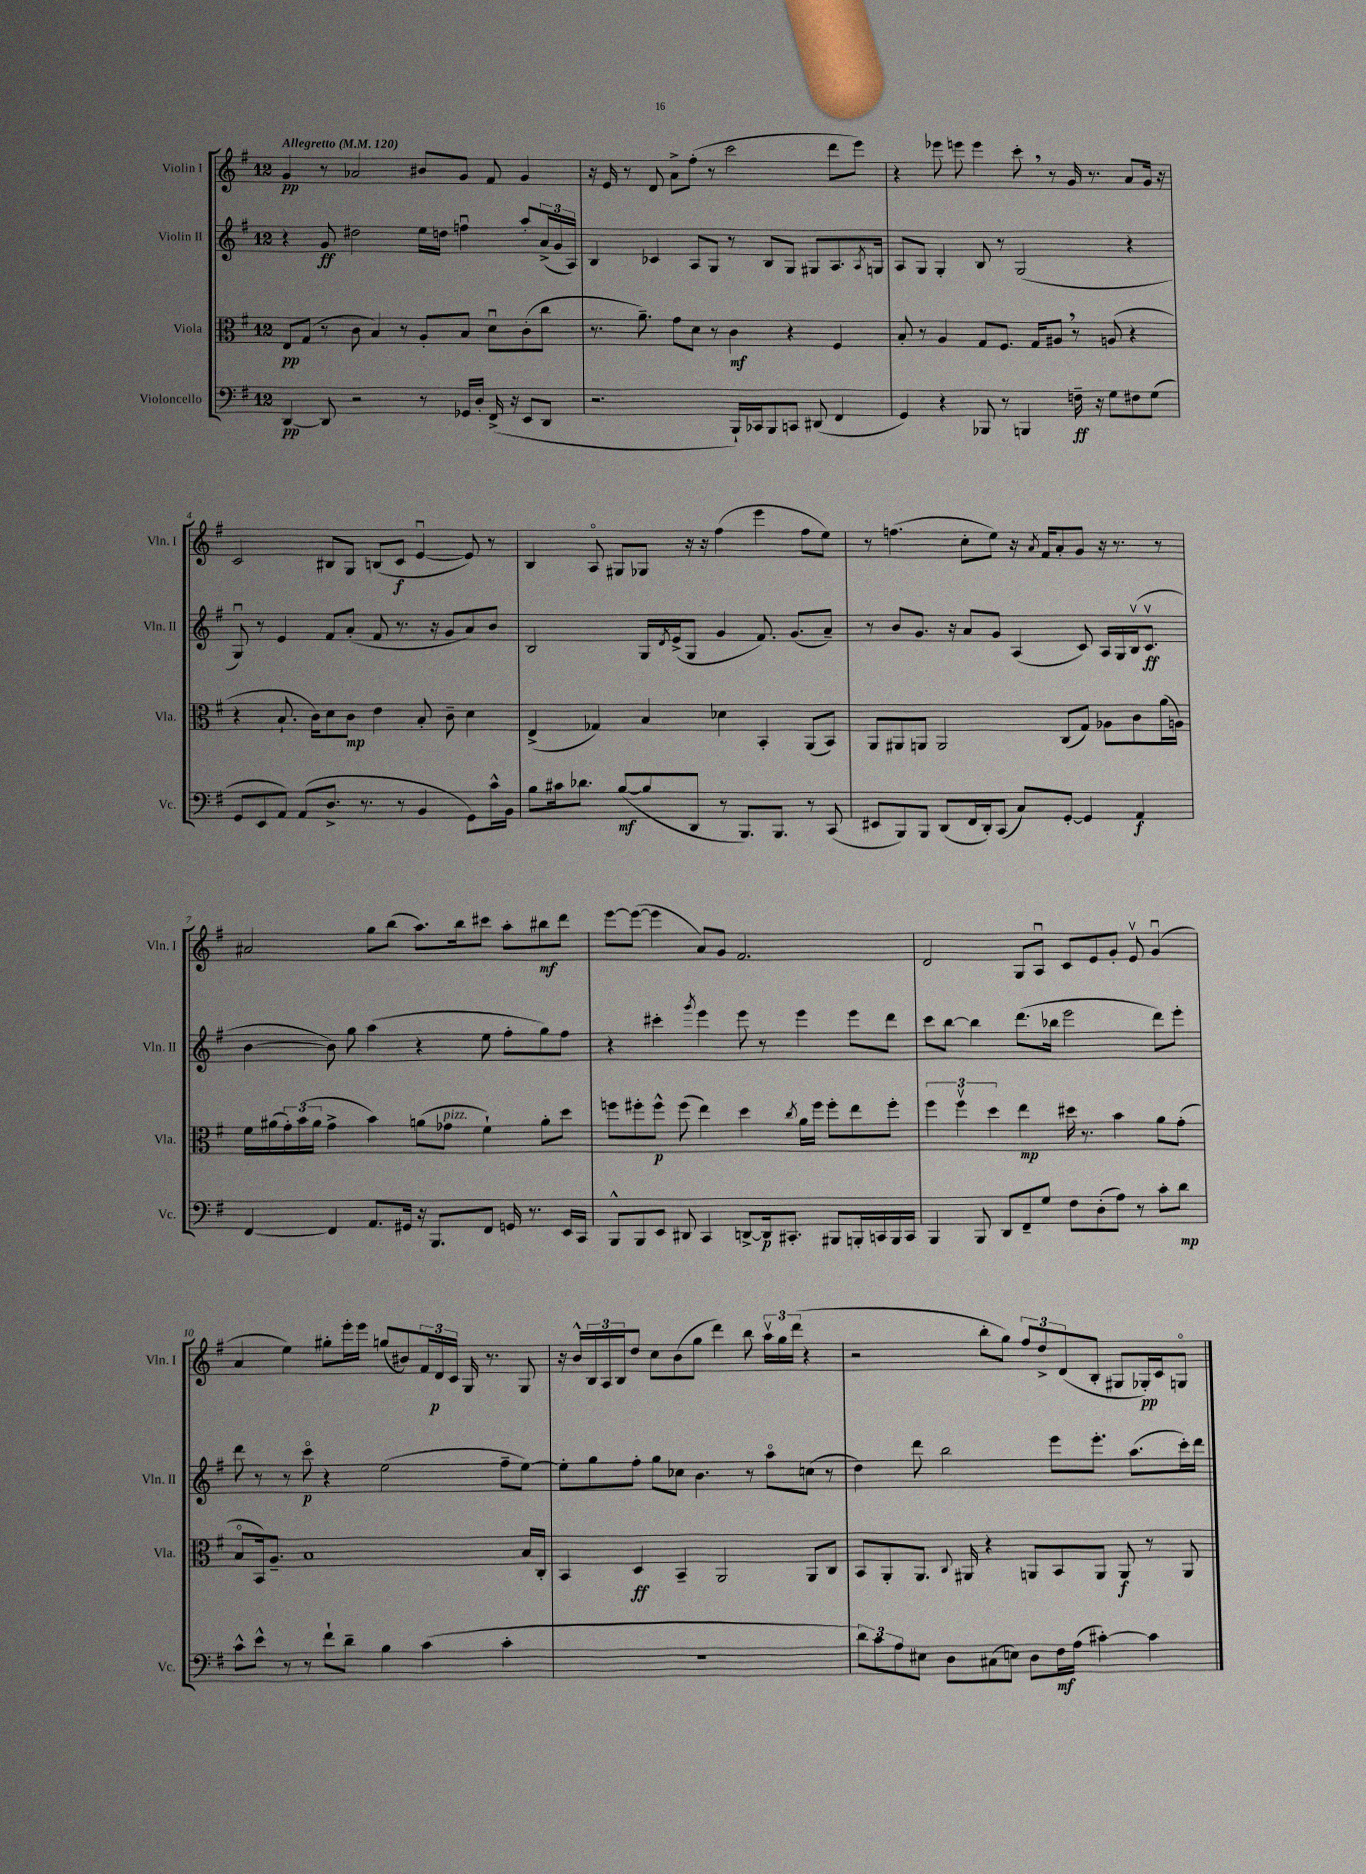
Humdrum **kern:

**kern	**kern	**kern	**kern
*staff4	*staff3	*staff2	*staff1
*clefF4	*clefC3	*clefG2	*clefG2
*k[f#]	*k[f#]	*k[f#]	*k[f#]
*M12/8	*M12/8	*M12/8	*M12/8
*MM120	*MM120	*MM120	*MM120
[4DD	8E	4r	4g
.	(8G	.	.
8DD]	8r	8g	8r
2r	8c	2dd#	2a-
.	4B)	.	.
.	8r	.	.
8r	8A'	16ee	8b#
.	.	16dd	.
16GG-	8B	4ffu	8g
16D'	.	.	.
(16FF#^	8du	.	8f#
16r	.	.	.
8EE	(8c'	8aa'	4g
8DD	8cc	(24a^	.
.	.	24g	.
.	.	24A)	.
=	=	=	=
2.r	8.r	4B	16r
.	.	.	16e
.	.	.	8r
.	8.a~)	.	.
.	.	4c-	8d
.	8g	.	8a^
.	8d	8A	(8ff#'
.	8r	8G	8r
16BBB`)	4c	8r	2ccc
16CC-	.	.	.
8BBB	.	8B	.
8CC	4r	8G	.
(8DD#	.	8G#	.
4FF#	4F#	8.A	8ddd
.	.	.	8eee)
.	.	8qA	.
.	.	16G	.
=	=	=	=
4GG)	8B'	8A	4r
.	8r	8G	.
4r	4A	4G'	8eee-
.	.	.	8eee
8BBB-	8G	8B	4eee
8r	8.F#	8r	.
4BBB	.	(2G	8ccc'
.	16G	.	.
.	8A#	.	8r
16F~	8r	.	16g
16r	.	.	8.r
8G	(8A	.	.
8F#	4r	4r	8a
(8G	.	.	16g
.	.	.	16r
=	=	=	=
8GG	4r	8Gu)	2c
8EE	.	8r	.
8AA)	8.B`	4e	.
(8AA	.	.	.
.	16c)	.	.
8.D^	8d	8f#	8B#
.	8c	(8a'	8G
8.r	.	.	.
.	4e	8f#	(8B
8r	.	8.r	8c
4BB	8B'	.	[4eu
.	.	16r	.
.	8c~	8g	.
8GG)	4d	8a)	8e])
16c^^	.	8b	8r
16BB	.	.	.
=	=	=	=
8B	(4E^	2B	4B
16c#	.	.	.
8.d-	.	.	.
.	4G-)	.	8Ao
([8B	.	.	8G#
8B]	4B	16G	8G-
.	.	8qd	.
.	.	(16e^	.
8DD	.	8G	16r
.	.	.	16r
8r	4d-	4g	(4ff#
8.BBB)	.	.	.
.	4BB'	8.f#)	4eee
8.BBB	.	.	.
.	.	(8.g	.
8r	(8AA	.	8ff#
(8CC	8BB)	8a~)	8ee)
=	=	=	=
8EE#	8AA	8r	8r
8BBB)	8AA#	8b	(4.ff
8BBB	8AA	8.g	.
(8DD	2AA	.	.
.	.	16r	.
16FF#	.	8a	8cc'
16DD')	.	.	.
(8CC	.	8g	8ee)
8C)	.	(4A	16r
.	.	.	8qa
.	.	.	16f#
[8GG'	(8C	.	8a'
4GG]	8G)	8c)	8g
.	8A-	16A	16r
.	.	16G	8.r
4AA	8c	(16Bv	.
.	.	8.cv	.
.	(16a	.	8r
.	16A)	.	.
=	=	=	=
[4FF#	16f#	[4b	2a#
.	(16a#	.	.
.	24g')	.	.
.	(24b	.	.
.	24a#	.	.
4FF#]	4g^	8b])	.
.	.	8gg	.
8.AA	4b)	(4aa	8gg
.	.	.	(8bb
16GG#	.	.	.
16r	(8a	4r	8.aa)
8.BBB	.	.	.
.	8g-	.	.
.	.	.	16bb
8FF#	4f#`)	8ee	8ccc#
16GG	.	8ff#'	8aa'
8.r	.	.	.
.	8a'	8gg)	8bb#
16EE	8dd	8ff#	8ddd
16CC	.	.	.
=	=	=	=
8BBB^^	8ff	4r	[8eee
8BBB	8ff#'	.	(8eee_
8EE	8ff#^^	4ccc#'	4eee]
8DD#	(8ff#	.	.
.	.	8qggg	.
4CC	4ee)	4eee	8a)
.	.	.	8g
[8DD^	4dd	8eee	2.f#
16DD]	.	8r	.
8.CC#'	.	.	.
.	8qcc	.	.
.	16a	4eee	.
.	16ff#	.	.
8BBB#	8ff#'	.	.
16BBB'	8ee	8eee	.
16CC	.	.	.
16BBB	8ff#'	8ddd	.
16CC	.	.	.
=	=	=	=
4BBB	6ff#	8ccc	2d
.	.	[8bb	.
.	6ff#v	.	.
8BBB	.	4bb]	.
.	6dd	.	.
8DD	.	.	.
8FF#~	4ee	(8.ddd	8G
8G	.	.	8Au
.	.	16bb-	.
8F#	16dd#	2eee	8c
.	8.r	.	.
(8D'	.	.	8e
8A)	4b	.	8g'
8r	.	.	8ev
8c'	8a	8ddd)	(4gu
8d	(8g'	8eee'	.
=	=	=	=
8c^^	8Bo	8ddd	4a
8e^^	16BB)	8r	.
.	8.A~	.	.
8r	.	8r	4ee)
8r	1B	8ccco	.
8f#`	.	4r	8gg#'
8d~	.	.	16eee'
.	.	.	16eee
4B	.	(2ee	(8gg
.	.	.	8b#)
(4c	.	.	24f#
.	.	.	24d
.	.	.	24c
.	.	.	16G
.	.	.	8.r
4c'	.	8ff#~	.
.	16B	[8ee)	8G
.	16C'	.	.
=	=	=	=
1.r	4BB	8ee']	16r
.	.	.	16b^^
.	.	8gg	24B
.	.	.	24A
.	.	.	24B
.	4D	8ff#'	8dd
.	.	8gg	8cc
.	4BB~	8cc-	(8b
.	.	4.b	8gg
.	2AA	.	4ddd)
.	.	8r	8bb
.	.	8aao	24aav
.	.	.	24gg
.	.	.	(24ddd
.	8AA	(8cc	4r
.	8C	8r	.
=	=	=	=
12d)	8BB	4dd)	2r
12c	.	.	.
.	8AA'	.	.
12A	.	.	.
8E#	8.AA	8ddd	.
8D	.	2bb	.
.	8qqC	.	.
.	16AA#	.	.
(8C#	4r	.	8bb'
8E)	.	.	8gg)
8D	8AA	.	12ff#
.	.	.	12dd^
16F#	8BB	8eee	.
.	.	.	(12d
(16A	.	.	.
[4c#')	8AA	8.eee'	8B'
.	8AA	.	8G#
.	.	(8.aa	.
4c#]	8r	.	16G-')
.	.	.	16c
.	8AA	16ccc')	8Go
.	.	16ddd	.
==	==	==	==
*-	*-	*-	*-
